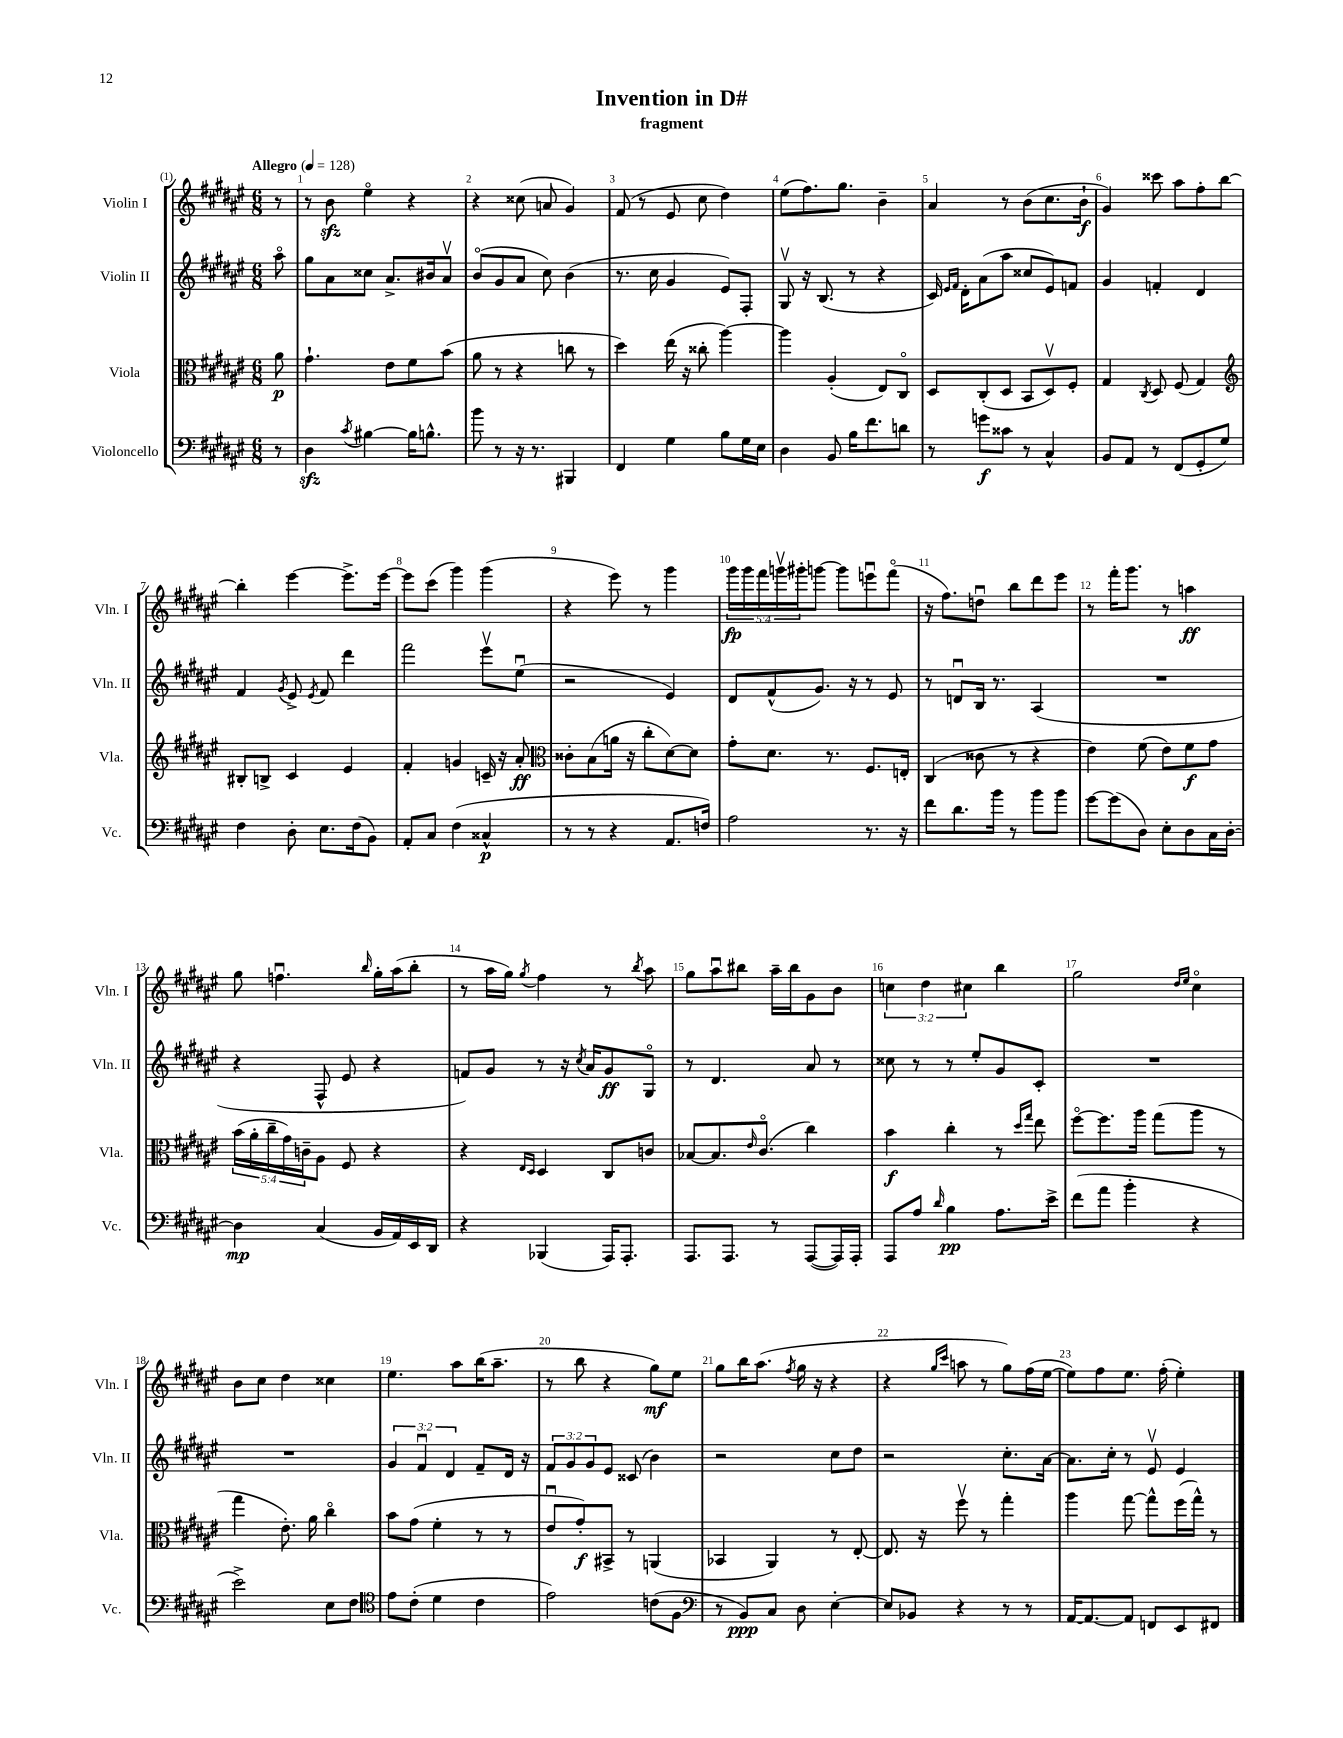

**kern	**kern	**kern	**kern
*staff4	*staff3	*staff2	*staff1
*clefF4	*clefC3	*clefG2	*clefG2
*k[f#c#g#d#a#e#]	*k[f#c#g#d#a#e#]	*k[f#c#g#d#a#e#]	*k[f#c#g#d#a#e#]
*M6/8	*M6/8	*M6/8	*M6/8
*MM128	*MM128	*MM128	*MM128
8r	8a#\	8aa#o\	8r
=	=	=	=
4D#\	4.g#`\	8gg#\L	8r
.	.	8a#\	8b\
8qc#/	.	.	.
[4B#\	.	8cc##\J	4ee#o\
.	8e#\L	8.a#^/L	.
16B#\]LK	8f#\	.	4r
8.B^^\J	.	16b#/k	.
.	(8b\J	8a#v/J	.
=	=	=	=
8b\	8a#\	(8bo/L	4r
8r	8r	8g#/	.
16r	4r	8a#/J	(8cc##\
8.r	.	.	.
.	.	8cc#\)	8a/
4BBB#/	8cc\	(4b\	4g#/)
.	8r	.	.
=	=	=	=
4FF#/	4dd#\)	8.r	(8f#/
.	.	.	8r
.	.	16cc#\	.
4G#\	(16ee#\	4g#/	8e#/
.	16r	.	.
.	8cc##'\	.	8cc#\
8B\L	[4aa#\)	8e#/L)	4dd#\)
16G#\L	.	8F#'/J	.
16E#\JJ	.	.	.
=	=	=	=
4D#\	4aa#\]	8G#v/	(8ee#\L
.	.	16r	8.ff#\)
.	.	(8.B/	.
8BB/	(4A#'/	.	.
.	.	.	8.gg#\J
16B\LK	.	8r	.
8.f#\	.	.	.
.	8E#/L)	4r	4b~\
8d\J	8C#o/J	.	.
=	=	=	=
8r	8D#/L	16c#/)	4a#/
.	.	16qqe#/LL	.
.	.	16qqf#/JJ	.
.	.	16d#'\LK	.
8g\L	(8C#'/	(8a#\	.
8c##\J	8D#/J	8aa#\J	8r
8r	8BB/L	8cc##/L	(8b\L
4C#^^/	8D#v/)	8e#/)	8.cc#\
.	8F#'/J	8f/J	.
.	.	.	16b`\Jk
=	=	=	=
8BB/L	4G#/	4g#/	4g#/)
8AA#/J	.	.	.
.	8qC#/	.	.
8r	8D#/	4f'/	8ccc##\
(8FF#/L	(8F#/	.	8aa#\L
8GG#'/	4G#/)	4d#/	8ff#'\
8G#/J)	.	.	[8bb\J
=	=	=	=
*	*clefG2	*	*
4F#\	8B#'/L	4f#/	4bb'\]
.	8B^/J	.	.
.	.	8qg#/	.
8D#'\	4c#/	8e#^/	[4eee#\
.	.	8qe#/	.
8.E#\L	.	8f#/	.
.	4e#/	4ddd#\	8.eee#^\]L
(16F#\k	.	.	.
8BB\J)	.	.	.
.	.	.	[16eee#\Jk
=	=	=	=
8AA#'/L	4f#'/	2fff#\	8eee#\]L
8C#/J	.	.	(8ccc#\J
(4F#\	4g/	.	4ggg#\)
4C##^^/	16c~/	8eee#v\L	(4ggg#\
.	16r	.	.
.	8a#'/	(8ee#u\J	.
=	=	=	=
*	*clefC3	*	*
8r	8c##'\L	2r	4r
8r	(8B\	.	.
4r	16a\Jk	.	8eee#\)
.	16r	.	.
.	8cc#'\L	.	8r
8.AA#/L	[8d#\)	4e#/)	4ggg#\
.	8d#\]J	.	.
16F/Jk)	.	.	.
=	=	=	=
2A#\	8g#'\L	8d#/L	20ggg#\LL
.	.	.	20ggg#\
.	.	.	20fff#\
.	8.d#\J	(8f#^^/	.
.	.	.	20gggv\
.	.	.	20ggg#'\J
.	.	8.g#/J)	[8ggg\J
.	8.r	.	.
.	.	.	8ggg\]L
.	.	16r	.
8.r	8.F#/L	8r	8eeeu\
.	.	8e#/	(8fff#o\J
16r	16E'/Jk	.	.
=	=	=	=
8f#\L	(4C#/	8r	16r
.	.	.	8.ff#\L)
8.d#\	.	8du/L	.
.	8c##\	16B/Jk	8ddu\J
16b\Jk	.	8.r	.
8r	8r	.	8bb\L
8b\L	4r	(4A#/	8ddd#\
8b\J	.	.	8eee#\J
=	=	=	=
[8g#\L	4e#\)	2.r	8r
(8g#\]	.	.	16fff#'\LK
.	.	.	8.ggg#\J
8D#\J)	(8f#\	.	.
8E#'\L	8e#\L)	.	8r
8D#\	8f#\	.	4aa\
16C#\L	8g#\J	.	.
[16D#'\JJ	.	.	.
=	=	=	=
4D#\]	(20b\LL	4r	8gg#\
.	20a#'\	.	.
.	20cc#~\	.	.
.	.	.	4.ffu\
.	20g#\)	.	.
.	20c~\J	.	.
(4C#/	8A#\J	8F#^^/	.
.	8F#/	8e#/	.
.	.	.	16qqbb/
16BB/LL	4r	4r	16gg#'\LL
16AA#/)	.	.	(16aa#\J
16EE#/	.	.	8bb'\J
16DD#/JJ	.	.	.
=	=	=	=
4r	4r	8f/L)	8r
.	.	8g#/J	16aa#\LL
.	.	.	16gg#\JJ)
.	16qqE#/LL	.	.
.	16qqD#/JJ	.	8qgg#/
(4BBB-/	4D#/	8r	4ff#\
.	.	16r	.
.	.	8qcc#/	.
.	.	16a#/LK	.
16AAA#/LK)	8C#/L	8g#/	8r
8.AAA#'/J	.	.	.
.	.	.	8qbb/
.	8c/J	8G#o/J	8aa#\
=	=	=	=
8.AAA#/L	[8B-/L	8r	8gg#\L
.	8.B-/]	4.d#/	8aa#u\
8.AAA#/J	.	.	.
.	.	.	8bb#\J
.	16qqe#/	.	.
.	(8.c#o/J	.	.
8r	.	.	16aa#~\LL
.	.	.	16bb#\J
([8AAA#/L	4cc#\)	8a#/	8g#\
16AAA#/]L)	.	8r	8b\J
16AAA#'/JJ	.	.	.
=	=	=	=
8AAA#/L	4b\	8cc##\	6cc\
8A#/J	.	8r	.
.	.	.	6dd#\
16qqd#/	.	.	.
4B\	4cc#'\	8r	.
.	.	.	6cc#\
.	.	8ee#'/L	.
8.A#\L	8r	8g#/	4bb\
.	16qqdd#/LL	.	.
.	16qqgg#/JJ	.	.
.	8ee#\	8c#'/J	.
16e#^\Jk	.	.	.
=	=	=	=
(8f#\L	[8ff#o\L	2.r	2gg#\
8a#\J	8.ff#\]	.	.
4b'\	.	.	.
.	16aa#\Jk	.	.
.	(8gg#\L	.	.
.	.	.	16qqdd#/LL
.	.	.	16qqee#/JJ
4r	8aa#\J	.	4cc#o\
.	8r	.	.
=	=	=	=
2e#^\)	4gg#\	2.r	8b\L
.	.	.	8cc#\J
.	8.e#'\)	.	4dd#\
.	16a#\	.	.
8E#\L	4cc#o\	.	4cc##\
8F#\J	.	.	.
=	=	=	=
*clefC4	*	*	*
8e#\L	8b\L	6g#/	4.ee#\
(8c#'\J	(8g#\J	.	.
.	.	6f#u/	.
4d#\	4f#'\	.	.
.	.	6d#/	.
.	.	.	8aa#\L
4c#\	8r	8f#~/L	(16bb\K
.	.	.	8.aa#~\J
.	8r	16d#/Jk	.
.	.	16r	.
=	=	=	=
2e#\)	8e#u/L	12f#/L	8r
.	.	12g#/	.
.	8g#'/)	.	8bb\
.	.	12g#/	.
.	8BB#^/J	8e#/J	4r
.	8r	(8c##/	.
(8c\L	(4AA/	4b\)	8gg#\L)
8F#\J	.	.	8ee#\J
=	=	=	=
*clefF4	*	*	*
8r	4BB-/	2r	8gg#\L
8BB/L)	.	.	16bb\K
.	.	.	(8.aa#\J
8C#/J	4AA#/)	.	.
.	.	.	8qff#/
8D#\	.	.	16gg#\
.	.	.	16r
[4E#'\	8r	8cc#\L	4r
.	[8E#'/	8dd#\J	.
=	=	=	=
8E#/]L	8.E#/]	2r	4r
8BB-/J	.	.	.
.	16r	.	.
.	.	.	16qqgg#/LL
.	.	.	16qqccc#/JJ
4r	8ff#v\	.	8aa\
.	8r	.	8r
8r	4gg#'\	8.cc#'\L	8gg#\L)
8r	.	.	(16ff#\L
.	.	[16a#\Jk	[16ee#\JJ
=	=	=	=
[16AA#/LK	4aa#\	8.a#\]L	8ee#\]L)
8.AA#/_	.	.	.
.	.	.	8ff#\
.	.	16cc#'\Jk	.
8AA#/]J	[8gg#\	8r	8.ee#\J
8FF/L	8gg#^^\]L	8e#v/	.
.	.	.	(16ff#'\
8EE#/	(16ff#\L	4e#/	4ee#'\)
.	16gg#^^\JJ)	.	.
8FF#/J	8r	.	.
==	==	==	==
*-	*-	*-	*-
